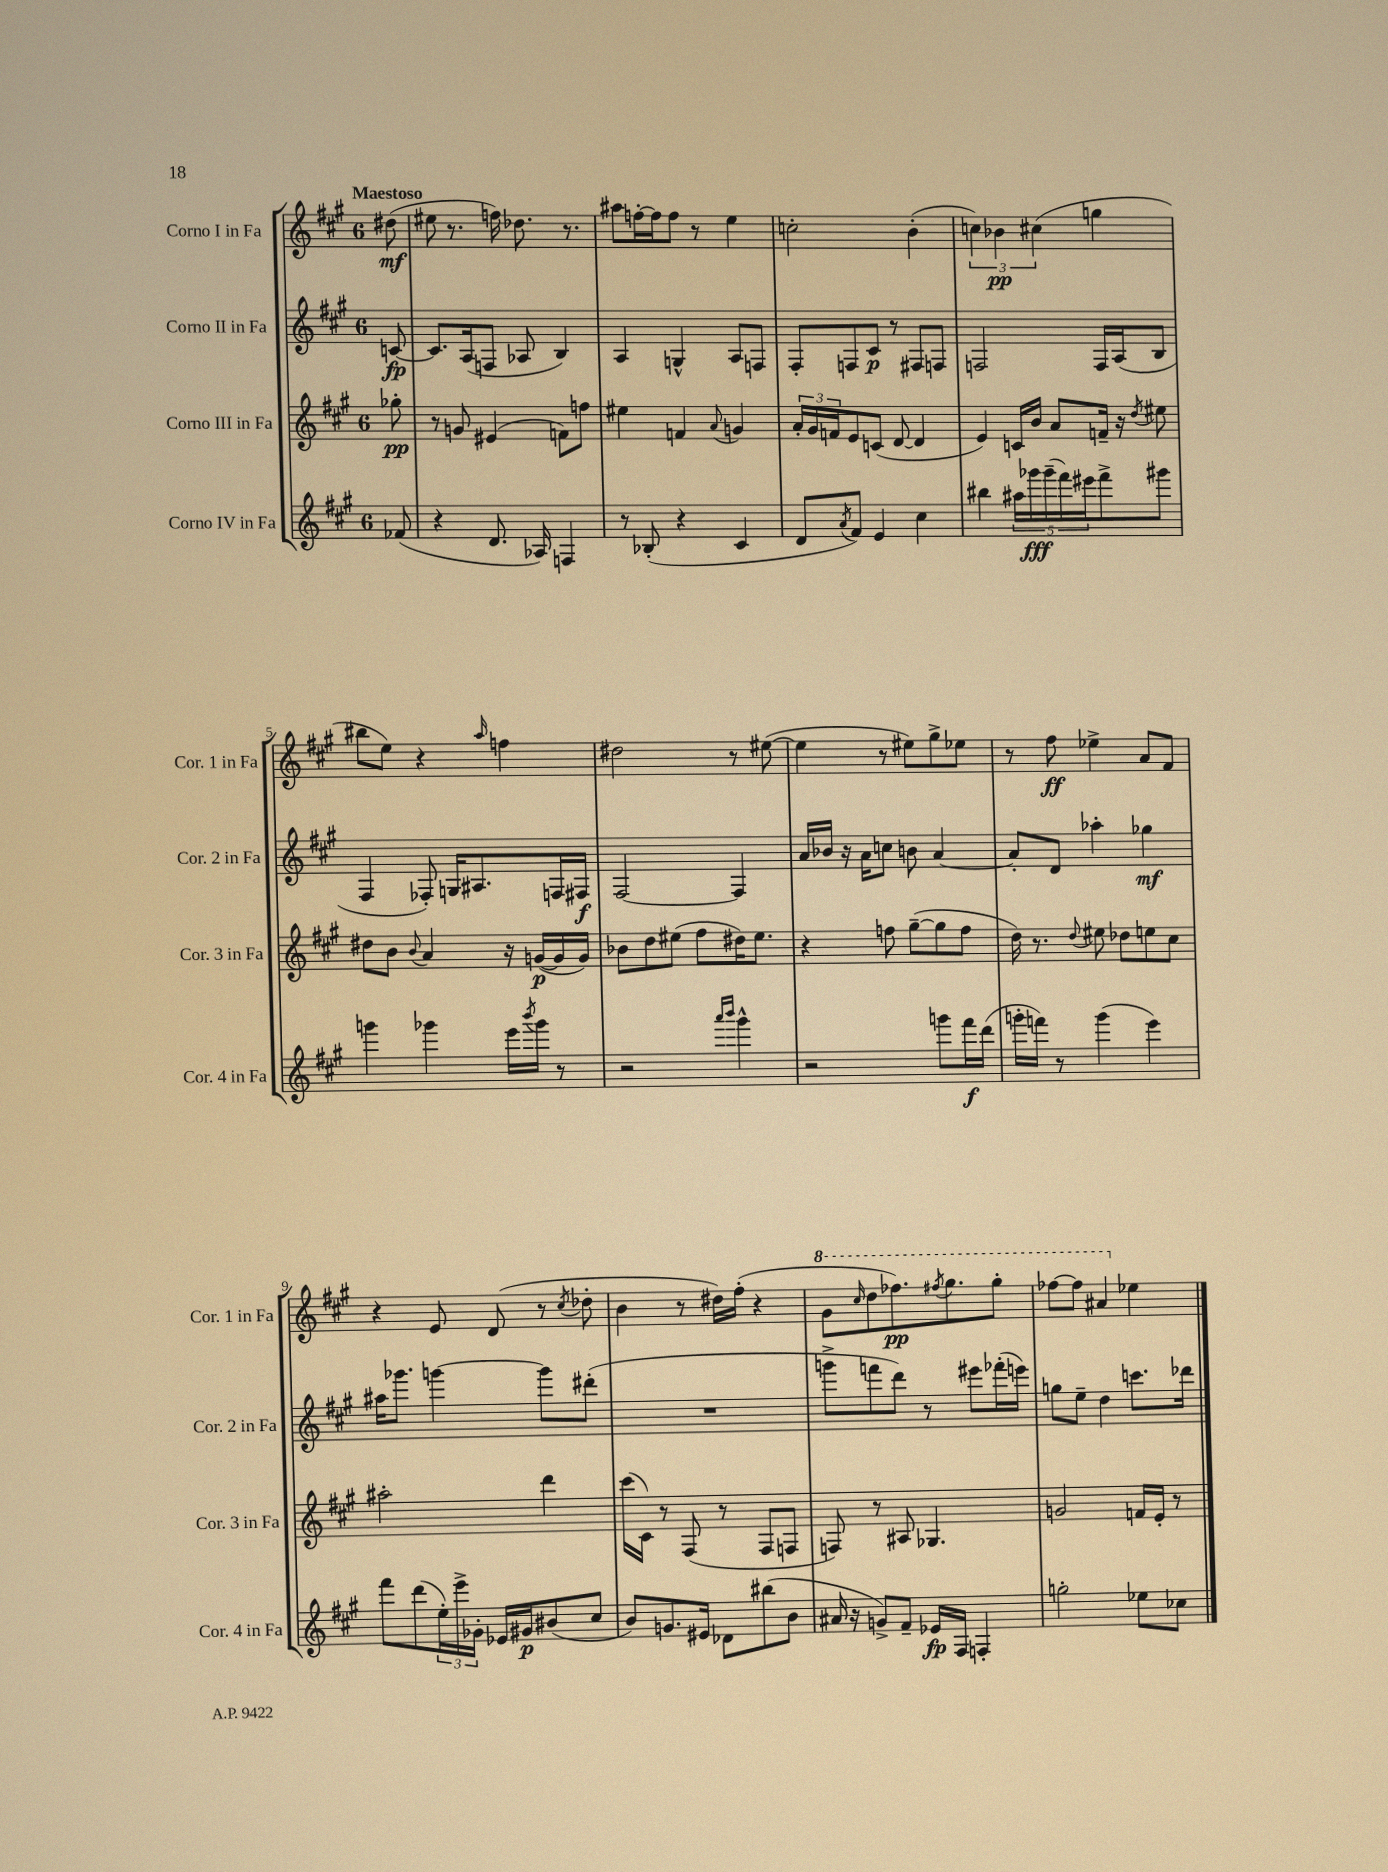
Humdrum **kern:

**kern	**kern	**kern	**kern
*staff4	*staff3	*staff2	*staff1
*clefG2	*clefG2	*clefG2	*clefG2
*k[f#c#g#]	*k[f#c#g#]	*k[f#c#g#]	*k[f#c#g#]
*M6/8	*M6/8	*M6/8	*M6/8
(8f-/	8gg-'\	[8c/	(8dd#\
=	=	=	=
4r	8r	8.c/]L	8ee#\
.	8g/	.	8.r
.	.	(16A/k	.
8.d/	(4e#/	8F/J	.
.	.	.	16ff\)
.	.	8A-/	8.dd-\
16A-/)	.	.	.
4F/	8f\L)	4B/)	.
.	.	.	8.r
.	8ff\J	.	.
=	=	=	=
8r	4ee#\	4A/	8aa#\L
(8B-'/	.	.	[16ff'\L
.	.	.	16ff\]J
4r	4f/	4G^^/	8ff\J
.	.	.	8r
.	8qqa/	.	.
4c#/	4g/	8A/L	4ee\
.	.	8F/J	.
=	=	=	=
8d/L	24a'/LL	8F#'/L	2cc'\
.	24g#/	.	.
.	24f/J	.	.
8qa/	.	.	.
8f#/J)	8e/	8F/	.
4e/	(8c/J	8c#/J	.
.	[8d/	8r	.
4cc#\	4d/]	8F#/L	(4b'\
.	.	8F/J	.
=	=	=	=
4bb#\	4e/)	2F/	6cc\)
.	.	.	6b-\
20aa#\LL	16c/LL	.	.
20ggg-\	.	.	.
.	16b/JJ	.	.
.	.	.	(6cc#\
(20ggg-~\	.	.	.
.	8a/L	.	.
20fff#\)	.	.	.
20eee#\J	.	.	.
8fff#^\	16f~/Jk	16F/LL	4gg\
.	16r	(16A/J	.
.	8qdd/	.	.
8ggg#\J	8ee#\	8B/J	.
=	=	=	=
4ggg\	8dd#\L	4F#/	8bb#\L
.	8b\J	.	8ee\J)
.	8qqb/	.	.
4ggg-\	4a/	8F-'/)	4r
.	.	16G/LK	.
.	.	8.A#/	.
.	.	.	16qqaa/
16eee\LL	16r	.	4ff\
8qbbb/	.	.	.
16ggg-\JJ	([16g/LL	.	.
8r	16g/]	16F/L	.
.	16g/JJ)	16F#/JJ	.
=	=	=	=
2r	8b-\L	[2F#/	2dd#\
.	8dd\	.	.
.	(8ee#\J	.	.
.	8ff#\L	.	.
16qqaaa/LL	.	.	.
16qqbbb/JJ	.	.	.
4ggg#^^\	16dd#\K)	4F#/]	8r
.	8.ee#\J	.	.
.	.	.	([8ee#\
=	=	=	=
2r	4r	16a/LL	4ee#\]
.	.	16b-/JJ	.
.	.	16r	.
.	.	16a\LK	.
.	8ff\	8cc\J	8r
.	([8gg#~\L	8b\	8ee#\L)
8ggg\L	8gg#\]	[4a/	8gg#^\
16fff#\L	8ff\J	.	8ee-\J
(16ddd\JJ	.	.	.
=	=	=	=
16ggg'\LL	16dd\)	8a'/]L	8r
16fff\JJ)	8.r	.	.
8r	.	8d/J	8ff#\
.	8qqdd/	.	.
(4ggg\	8ee#\	4aa-'\	4ee-^\
.	8dd-\L	.	.
4eee\)	8ee\	4gg-\	8a/L
.	8cc#\J	.	8f#/J
=	=	=	=
8fff#\L	2aa#'\	16aa#\LK	4r
.	.	8.ggg-\J	.
(8ddd\	.	.	.
24ee'\L)	.	[4ggg\	8e/
24eee^\	.	.	.
24g-'\JJ	.	.	.
16e-/LL	.	.	(8d/
16g#/J	.	.	.
(8b#/	4ddd\	8ggg\]L	8r
.	.	.	8qcc#/
8cc#/J	.	(8ddd#'\J	8dd-'\
=	=	=	=
8b/L)	(16ccc#\LL	2.r	4b\
.	16c#\JJ)	.	.
8.g/	8r	.	.
.	(8F#/	.	8r
16e#/Jk	.	.	.
8d-\L	8r	.	16dd#\LL)
.	.	.	(16ff#'\JJ
(8bb#\	8F#/L	.	4r
8b\J	8F/J	.	.
=	=	=	=
16a#/	8F/)	8ggg^\L	8gg#\L
16r	.	.	.
.	.	.	16qqccc#/
8g^/L)	8r	8fff\	8ddd\
8f#~/J	8A#/	8ddd\J)	8.fff-\)
16e-/LL	4.G-/	8r	.
.	.	.	8qfff#/
16F#/JJ	.	.	8.ggg#\
4F'/	.	8eee#\L	.
.	.	(16fff-'\L	8ggg#'\J
.	.	16eee\JJ)	.
=	=	=	=
2gg'\	2g/	8gg\L	[8fff-\L
.	.	8ee~\J	8fff-\]J
.	.	4dd\	4aa#/
8ee-\L	16f/LL	8.ccc\L	4ee-\
.	16e'/JJ	.	.
8cc-\J	8r	.	.
.	.	16ddd-\Jk	.
==	==	==	==
*-	*-	*-	*-
